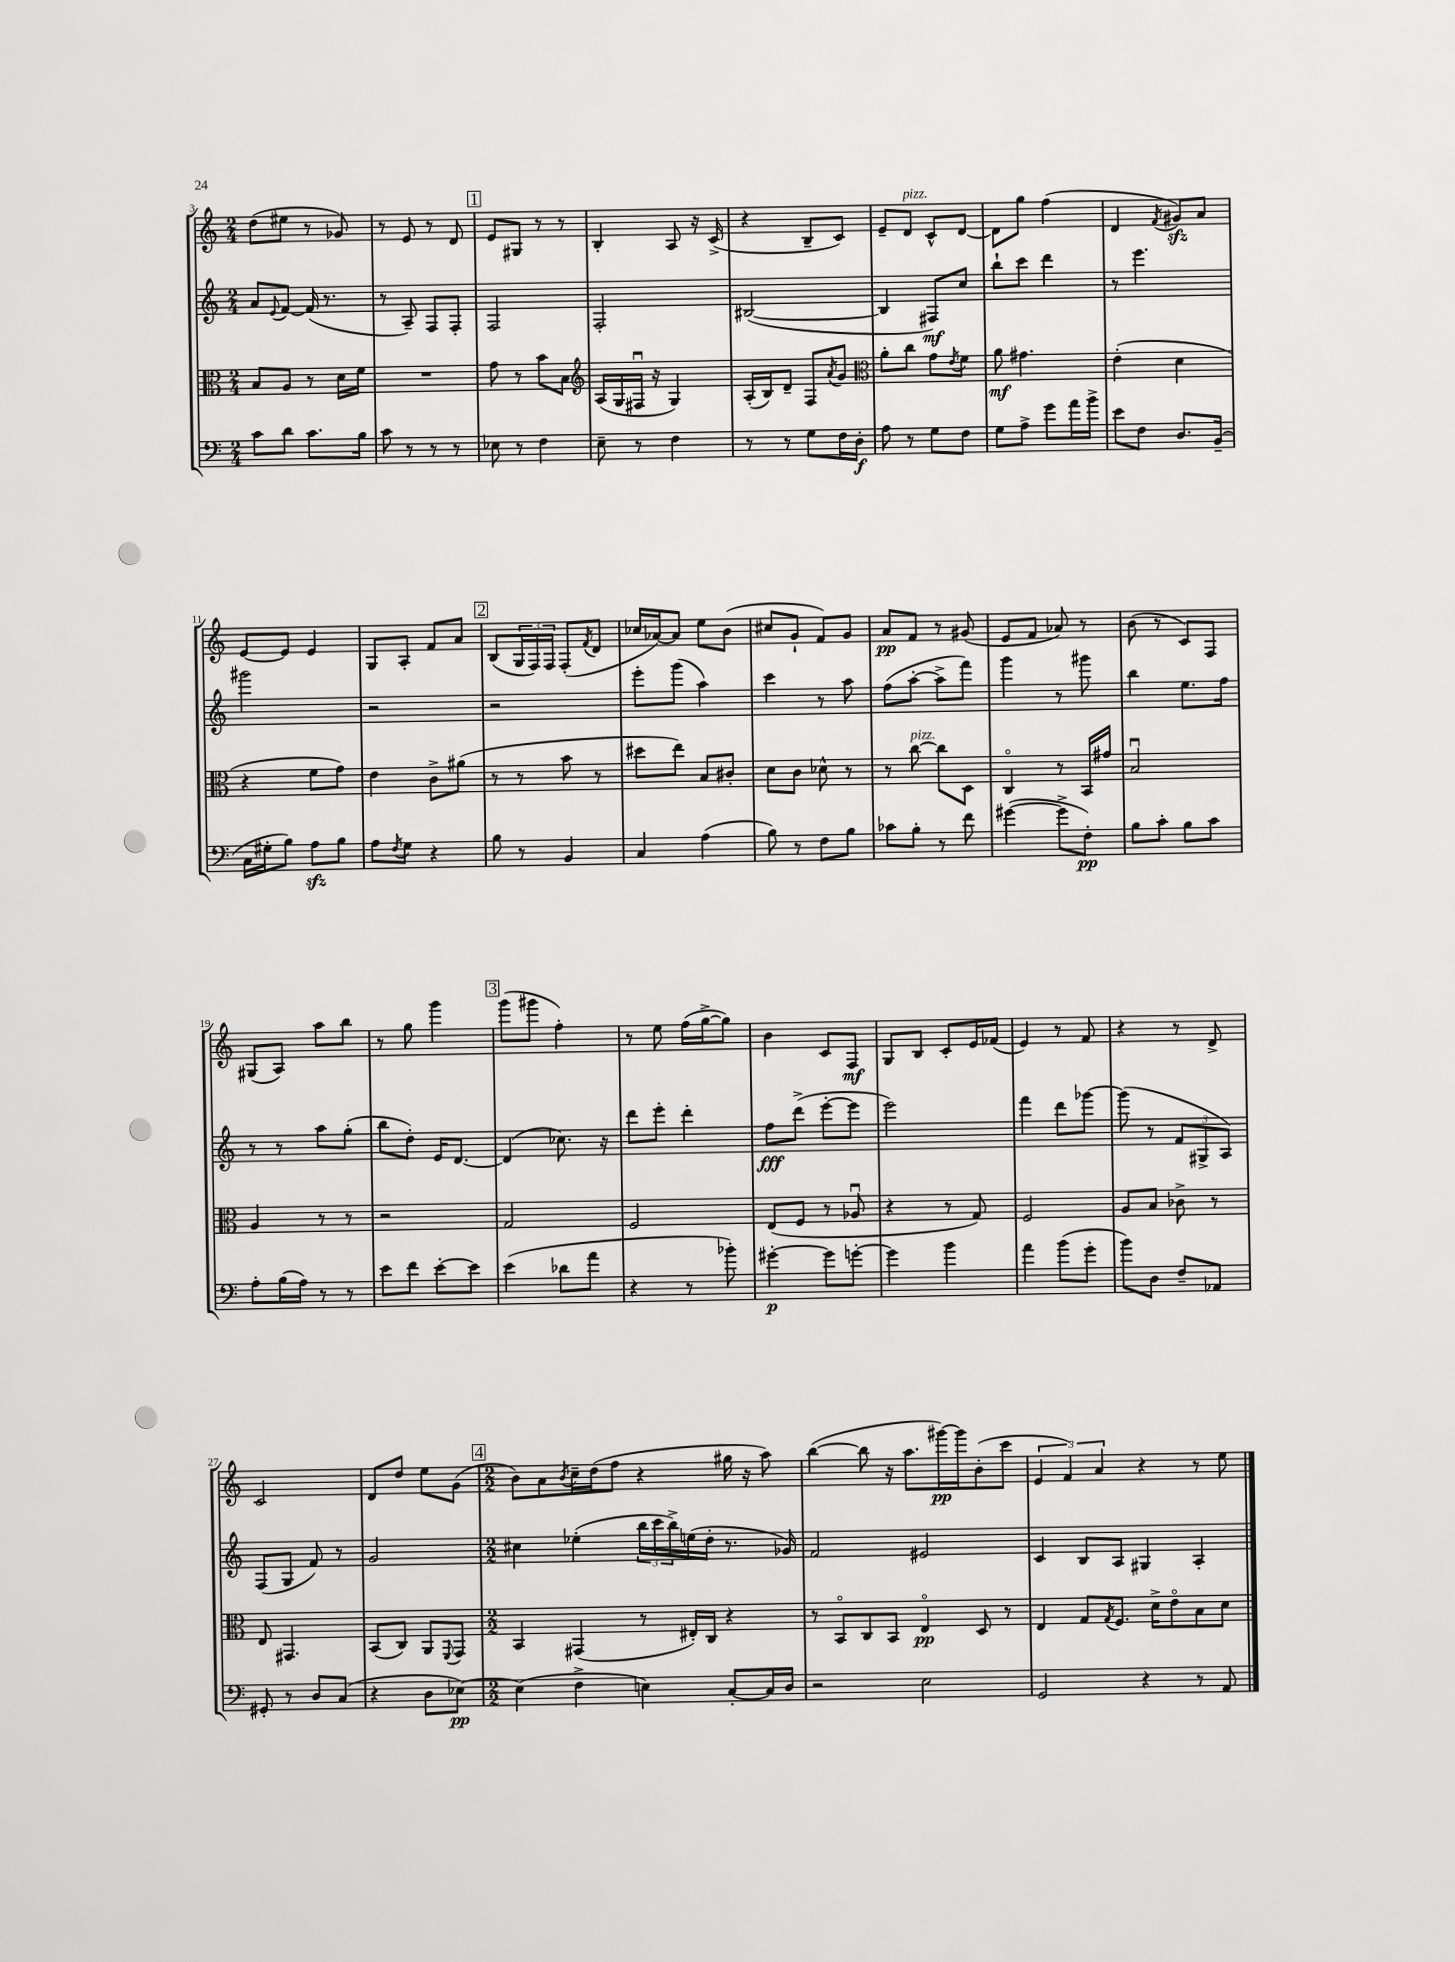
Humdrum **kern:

**kern	**kern	**kern	**kern
*staff4	*staff3	*staff2	*staff1
*clefF4	*clefC3	*clefG2	*clefG2
*k[]	*k[]	*k[]	*k[]
*M2/4	*M2/4	*M2/4	*M2/4
8c	8B	8a	(8dd
.	.	8qqe	.
8d	8A	[8f	8ee#
8.c	8r	(16f]	8r
.	.	8.r	.
.	16d	.	8g-)
16B	16f	.	.
=	=	=	=
8c	2r	8r	8r
8r	.	8A~)	8e
8r	.	8F	8r
8r	.	8F'	8d
=	=	=	=
8E-	8g	2F	8e
8r	8r	.	8G#
4F	8b	.	8r
.	8B	.	8r
=	=	=	=
*	*clefG2	*	*
8E~	(16A	2F'	4B'
.	16G	.	.
8r	16F#u	.	.
.	16r	.	.
4F	4G)	.	8A
.	.	.	16r
.	.	.	(16c^
=	=	=	=
8r	(16A'	([2B#	4r
.	16B)	.	.
8r	8d~	.	.
8G	8F	.	8B~
.	8qa	.	.
16F	8g	.	8c)
16D'	.	.	.
=	=	=	=
*	*clefC3	*	*
8A	8a'	4B#]	8e~
8r	8cc	.	8d
8G	8g	8F#)	8c^^
.	8qe	.	.
8F	8f	8cc	[8d
=	=	=	=
8G	8a	8bb`	8d]
8A^	4.g#	8ccc	8gg
8g	.	4ddd	(4ff
16a	.	.	.
16b^	.	.	.
=	=	=	=
8e	(4e'	8r	4d
8F	.	4.eee	.
.	.	.	8qf
8.D	4d	.	8g#)
.	.	.	8a
(16BB~	.	.	.
=	=	=	=
16C	4r	2ggg#	[8e
16G#'	.	.	.
8B)	.	.	8e]
8A	8f	.	4e
8B	8g)	.	.
=	=	=	=
8A	4e	2r	8G
8qF	.	.	.
8G	.	.	8A'
4r	8c^	.	8f
.	(8a#	.	8a
=	=	=	=
8B	8r	2r	(8B
8r	8r	.	24G
.	.	.	24F)
.	.	.	24F
4BB	8b	.	(8F'
.	.	.	8qf
.	8r	.	8d
=	=	=	=
4C	8dd#	8eee'	16cc-
.	.	.	[16a-)
.	8ee)	(8ggg	8a-]
(4A	8B	4aa)	8ee
.	8c#'	.	(8b
=	=	=	=
8B)	8d	4ccc	8cc#
8r	8c	.	8g`
8F	8d-^^	8r	8f)
8B	8r	8aa	8g
=	=	=	=
8c-	8r	(8ff	8a
8B'	[8cc	[8aa'	8f
8r	8cc]	8aa^]	8r
8f	8D	8fff)	(8g#
=	=	=	=
([4g#	4Co	4ggg	8e
.	.	.	8f
8g#^]	8r	8r	8a-)
8F')	16BB	8ggg#	8r
.	16g#	.	.
=	=	=	=
8B	2Bu	4bb	(8b
8c'	.	.	8r
8B	.	8.ee	8c)
8c	.	.	8F
.	.	16ff	.
=	=	=	=
8A'	4A	8r	(8G#
(16B	.	8r	8A)
16A)	.	.	.
8r	8r	8aa	8aa
8r	8r	(8gg'	8bb
=	=	=	=
8e	2r	8bb	8r
8f	.	8dd')	8gg
[8e'	.	16e	4ggg
.	.	[8.d	.
8e]	.	.	.
=	=	=	=
(4e	2G	(4d]	(8ggg
.	.	.	8ggg#
8d-	.	8.cc-)	4ff')
8a	.	.	.
.	.	16r	.
=	=	=	=
4r	2F	8ddd	8r
.	.	8eee'	8ee
8r	.	4ddd'	(16ff
.	.	.	[16gg^
8b-')	.	.	8gg])
=	=	=	=
[4g#'	(8E	8ff	4b
.	8F	(8ddd^	.
8g#]	8r	[8eee'	8c
[8g'	8A-u	8eee]	8F
=	=	=	=
4g]	4r	2eee)	8G
.	.	.	8B
4b	8r	.	8c'
.	8G)	.	16e
.	.	.	(16f-
=	=	=	=
4a	2F	4fff	4e)
(8b	.	8ddd	8r
8g'	.	[8ggg-	8f
=	=	=	=
8b)	8A	(8ggg-]	4r
8D	8B	8r	.
8F~	8c-^	12f	8r
.	.	12G#^	.
8AA-	8r	.	8d^
.	.	12A)	.
=	=	=	=
8GG#'	8E	(8F	2c
8r	4.GG#	8G	.
8D	.	8f)	.
(8C	.	8r	.
=	=	=	=
4r	(8BB	2g	8d
.	8C)	.	8dd
8D	8AA	.	8ee
.	8qqFF	.	.
[8E-)	8GG	.	(8g
=	=	=	=
*M2/2	*M2/2	*M2/2	*M2/2
(4E-]	4BB	4cc#	8b)
.	.	.	8a
.	.	.	8qb
4F^	(4GG#	(4ee-'	16cc~
.	.	.	(16dd
.	.	.	8ff
4E)	8r	24bb	4r
.	.	24ccc	.
.	.	24bb^)	.
.	16E#')	(16ee	.
.	16C	16dd'	.
[8C'	4r	8.r	16gg#
.	.	.	16r
16C]	.	.	8aa)
16D	.	16g-)	.
=	=	=	=
2r	8r	2f	([4bb
.	8BBo	.	.
.	8C	.	8bb]
.	8BB	.	16r
.	.	.	8.aa
2E	4Eo	2e#	.
.	.	.	[16ggg#)
.	.	.	16ggg#]
.	8D	.	(8b'
.	8r	.	8ccc
=	=	=	=
2GG	4E	4c	6e
.	.	.	6f)
.	8G	8B	.
.	.	.	6a
.	8qG	.	.
.	8.F	8A	.
4r	.	4G#	4r
.	16d^	.	.
.	8eo	.	.
8r	8B	4A'	8r
8AA	8d	.	8ee
==	==	==	==
*-	*-	*-	*-
